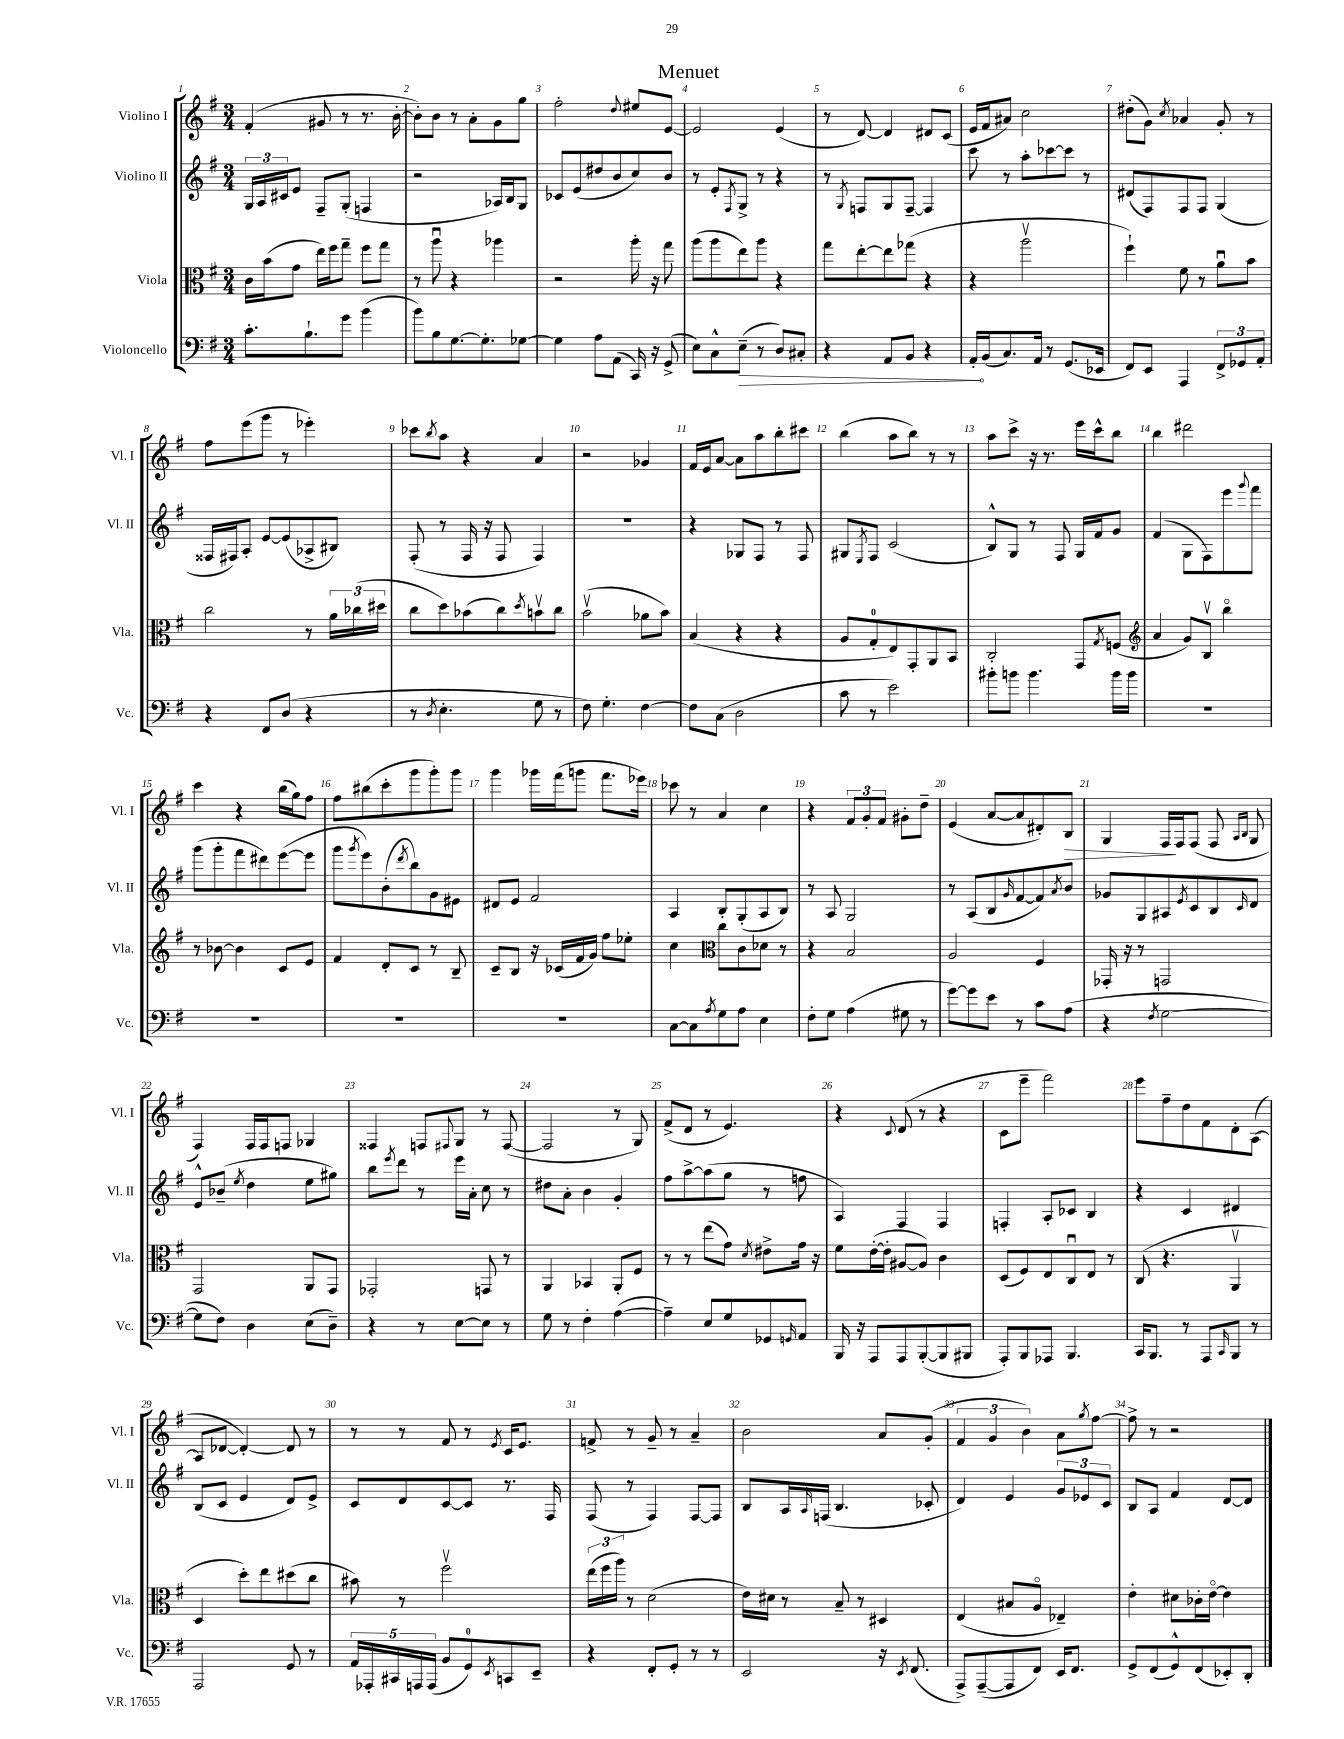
\header { title = "Menuet" }
<<
\new StaffGroup <<
\new Staff = "s0" \with { instrumentName = "Violino I" shortInstrumentName = "Vl. I" } {
    \clef treble \key g \major \numericTimeSignature \time 3/4
    fis'4-.( gis'8 r8 r8. b'16~-. |
    b'8-.) b'8 r8 a'8-. g'8 g''8 |
    fis''2-. \appoggiatura { d''8 } eis''8 e'8~ |
    e'2 e'4( |
    r8 d'8~) d'4 dis'8 c'8( |
    e'16 fis'16 ais'8) c''2 |
    dis''8-.( g'8) \acciaccatura { c''8 } aes'4 g'8-. r8 |
    fis''8 e'''8( g'''8 r8 ees'''4-.) |
    ces'''8 \acciaccatura { b''8 } a''8 r4 a'4 |
    r2 ges'4 |
    fis'16 e'16 a'8~ a'8 a''8 b''8-. cis'''8 |
    b''4( a''8 b''8) r8 r8 |
    a''8 c'''8-> r16 r8. e'''16 c'''16-^ b''8 |
    b''4 dis'''2 |
    c'''4 r4 b''16( g''16) fis''8 |
    fis''8 bis''8( c'''8-. g'''8 g'''8-.) g'''8 |
    g'''4 ges'''16 fis'''16( g'''8 fis'''8. ees'''16) |
    ces'''8 r8 a'4 c''4 |
    r4 \tuplet 3/2 { fis'8 g'8-. fis'8 } gis'8-. d''8-- |
    e'4( a'8~ a'8 dis'8-.) b8\> |
    g4 fis16\! fis16 fis8( fis8 \grace { a16 b16 } g8 |
    fis4) fis16 fis16 f8 ges4 |
    fisis4 f8 \appoggiatura { fis8 } g8 r8 fis8~( |
    fis2 r8 g8) |
    fis'8->( d'8 r8 e'4.) |
    r4 \appoggiatura { c'8 } d'8( r8 r4 |
    c'8 e'''8-- fis'''2) |
    e'''8 fis''8-- d''8 fis'8 d'8-. a8~( |
    a8 des'8~ des'4~-.) des'8 r8 |
    r8 r8 fis'8 r8 \acciaccatura { e'8 } c'16 e'8. |
    f'8-> r8 g'8-- r8 a'4-- |
    b'2 a'8 g'8-.( |
    \tuplet 3/2 { fis'4 g'4 b'4) } a'8 \acciaccatura { g''8 } fis''8~ |
    fis''8-> r8 r2 \bar "|." |
}
\new Staff = "s1" \with { instrumentName = "Violino II" shortInstrumentName = "Vl. II" } {
    \clef treble \key g \major \numericTimeSignature \time 3/4
    \tuplet 3/2 { g16 a16 cis'16 } e'8 fis8-- g8-.( f4 |
    r2 aes16) b16 g8 |
    ces'8 e'8( dis''8 b'8 c''8) b'8 |
    r8 e'8-. \acciaccatura { fis8 } g8-> r8 r4 |
    r8 \acciaccatura { g8 } f8 g8 f8~-- f4 |
    c'''8 r8 a''8-. ces'''8~ ces'''8 r8 |
    dis'8( fis8) fis8 fis8 g4( |
    fisis16 fis16) a8-. e'8~ e'8( aes8-> bis8) |
    fis8-.( r8 fis16 r16 fis8 fis4) |
    r2. |
    r4 ges8 fis8 r8 fis8 |
    gis8 \acciaccatura { e8 } fis8 c'2( |
    b8-^) g8 r8 fis8 g16 fis'16 g'8 |
    fis'4( g8 fis8) e'''8 \appoggiatura { g'''8 } fis'''8 |
    g'''8( g'''8-. fis'''8 dis'''8) e'''8~( e'''8 |
    g'''8 \acciaccatura { g'''8 } e'''8) b'8-.( \acciaccatura { d'''8 } b''8) g'8 eis'8 |
    dis'8 e'8 fis'2 |
    a4 b8-. g8-.( a8 b8) |
    r8 a8 g2 |
    r8 a8( b8 \grace { g'16 } fis'8~ fis'8) \acciaccatura { a'8 } b'8 |
    ges'8 g8 ais8 \acciaccatura { e'8 } c'8 b8 \grace { c'16 } d'8 |
    e'8-^ bes'8--( \acciaccatura { e''8 } d''4 e''8 gis''8) |
    b''8 \acciaccatura { e'''8 } d'''8 r8 e'''16 a'16-. c''8 r8 |
    dis''8 a'8-. b'4 g'4-. |
    fis''8 a''8~-> a''8( g''8 r8 f''8 |
    a4) fis4 fis4 |
    f4-. a8-. ces'8 b4 |
    r4 c'4 dis'4 |
    b8( c'8 e'4 d'8) e'8-> |
    c'8 d'8 c'8~ c'8 r8. fis16 |
    fis8( r8 fis4) fis8~ fis8 |
    b8 a16 \grace { a16 } f16( b4. ces'8-. |
    d'4) e'4 \tuplet 3/2 { g'8 ees'8 c'8 } |
    b8 a8 fis'4 d'8~ d'8 \bar "|." |
}
\new Staff = "s2" \with { instrumentName = "Viola" shortInstrumentName = "Vla." } {
    \clef alto \key g \major \numericTimeSignature \time 3/4
    c'16 b'16( g'8 e''16) fis''16 g''8-- fis''8 g''8 |
    r8 a''8\downbow r4 aes''4 |
    r2 a''16-. r16 g''8 |
    a''8( a''8 e''8) a''8 r4 |
    g''8 e''8~-. e''8 ges''8( r4 |
    r4 a''2\upbow |
    fis''4-!) fis'8 r8 a'8\downbow b'8 |
    c''2 r8 \tuplet 3/2 { a'16 ces''16( dis''16 } |
    c''8 d''8) bes'8( c''8) \acciaccatura { d''8 } b'8\upbow c''8 |
    b'2\upbow( aes'8 b'8) |
    b4( r4 r4 |
    a8 g8-0-. e8) g,8-. a,8 b,8 |
    c2-. g,8 \acciaccatura { g8 } f8( |
    \clef treble a'4 g'8) b8\upbow b''4\flageolet |
    r8 bes'8~ bes'4 c'8 e'8 |
    fis'4 d'8-. c'8 r8 b8-- |
    c'8-- b8 r16 ces'16( fis'16 g'16) fis''8 ees''8-. |
    c''4 \clef alto c''8 c'8 des'8 r8 |
    r4 b2 |
    a2 fis4 |
    ges,16-. r16 r8 g,2 |
    g,2 a,8 g,8 |
    ges,2-. g,8 r8 |
    a,4 bes,4 a,8-. fis8 |
    r8 r8 e''8( g'8) \acciaccatura { d'8 } eis'8-> g'16 r16 |
    fis'8 e'16~-.( e'16-. ais8~ ais8) c'4 |
    d8( fis8) e8 c8\downbow e8 r8 |
    c8( r4. a,4\upbow |
    d4 d''8-.) e''8 dis''8( c''8 |
    bis'8) r8 fis''2\upbow |
    \tuplet 3/2 { e''16( fis''16 a''16) } r8 d'2( |
    e'16) dis'16 r8 b8-- r8 dis4 |
    e4( bis8 a8\flageolet ees4--) |
    e'4-. dis'8 ces'16-. e'16~\flageolet e'4 \bar "|." |
}
\new Staff = "s3" \with { instrumentName = "Violoncello" shortInstrumentName = "Vc." } {
    \clef bass \key g \major \numericTimeSignature \time 3/4
    c'8.-. b8.-! g'8 b'4( |
    b'8) b8 g8.~ g8.-. ges8~ |
    ges4 a8 a,8( c,16) r16 g,8->( |
    e8) c8-^ \once \override Hairpin.circled-tip = ##t e8--\>( r8 d8) cis8-. |
    r4 a,8 b,8 r4 |
    a,16-.\! b,16( c8.) a,16 r8 g,8.( ees,16 |
    fis,8) e,8 a,,4 \tuplet 3/2 { fis,8-> ges,8 a,8-. } |
    r4 fis,8 d8( r4 |
    r8 \acciaccatura { d8 } e4.-. g8 r8 |
    fis8) g4.-. fis4~ |
    fis8 c8( d2 |
    c'8 r8 e'2) |
    bis'8-. b'8 b'4. b'16 b'16 |
    R2. |
    R2. |
    R2. |
    R2. |
    c8~ c8 \acciaccatura { a8 } g8 a8 e4 |
    fis8-. g8 a4( gis8 r8 |
    g'8~) g'8 e'8 r8 c'8 a8( |
    r4 \acciaccatura { fis8 } g2~ |
    g8 fis8) d4 e8( d8--) |
    r4 r8 e8~ e8 r8 |
    g8 r8 fis4-. a4~( |
    a4--) e8 g8 ges,8 \grace { g,16 } a,8 |
    b,,16 r16 a,,8 a,,8 b,,8~-.( b,,8 bis,,8 |
    a,,8-.) b,,8 aes,,8 b,,4. |
    c,16 b,,8. r8 a,,8 \grace { c,16 } b,,8 r8 |
    a,,2 g,8 r8 |
    \tuplet 5/4 { a,16 aes,,16-. cis,16 a,,16 a,,16( } b,8 g,8-0) \acciaccatura { e,8 } c,8 e,8-- |
    r4 fis,8-. g,8-. r8 r8 |
    e,2 r16 \acciaccatura { e,8 } fis,8.( |
    a,,8->) a,,8~--( a,,8 fis,8) e,16 fis,8. |
    g,8-> fis,8( g,8-^) fis,8( ees,8-.) d,8-. \bar "|." |
}
>>
>>
\layout { \context { \Score \override BarNumber.break-visibility = ##(#f #t #t) barNumberVisibility = #all-bar-numbers-visible } }
